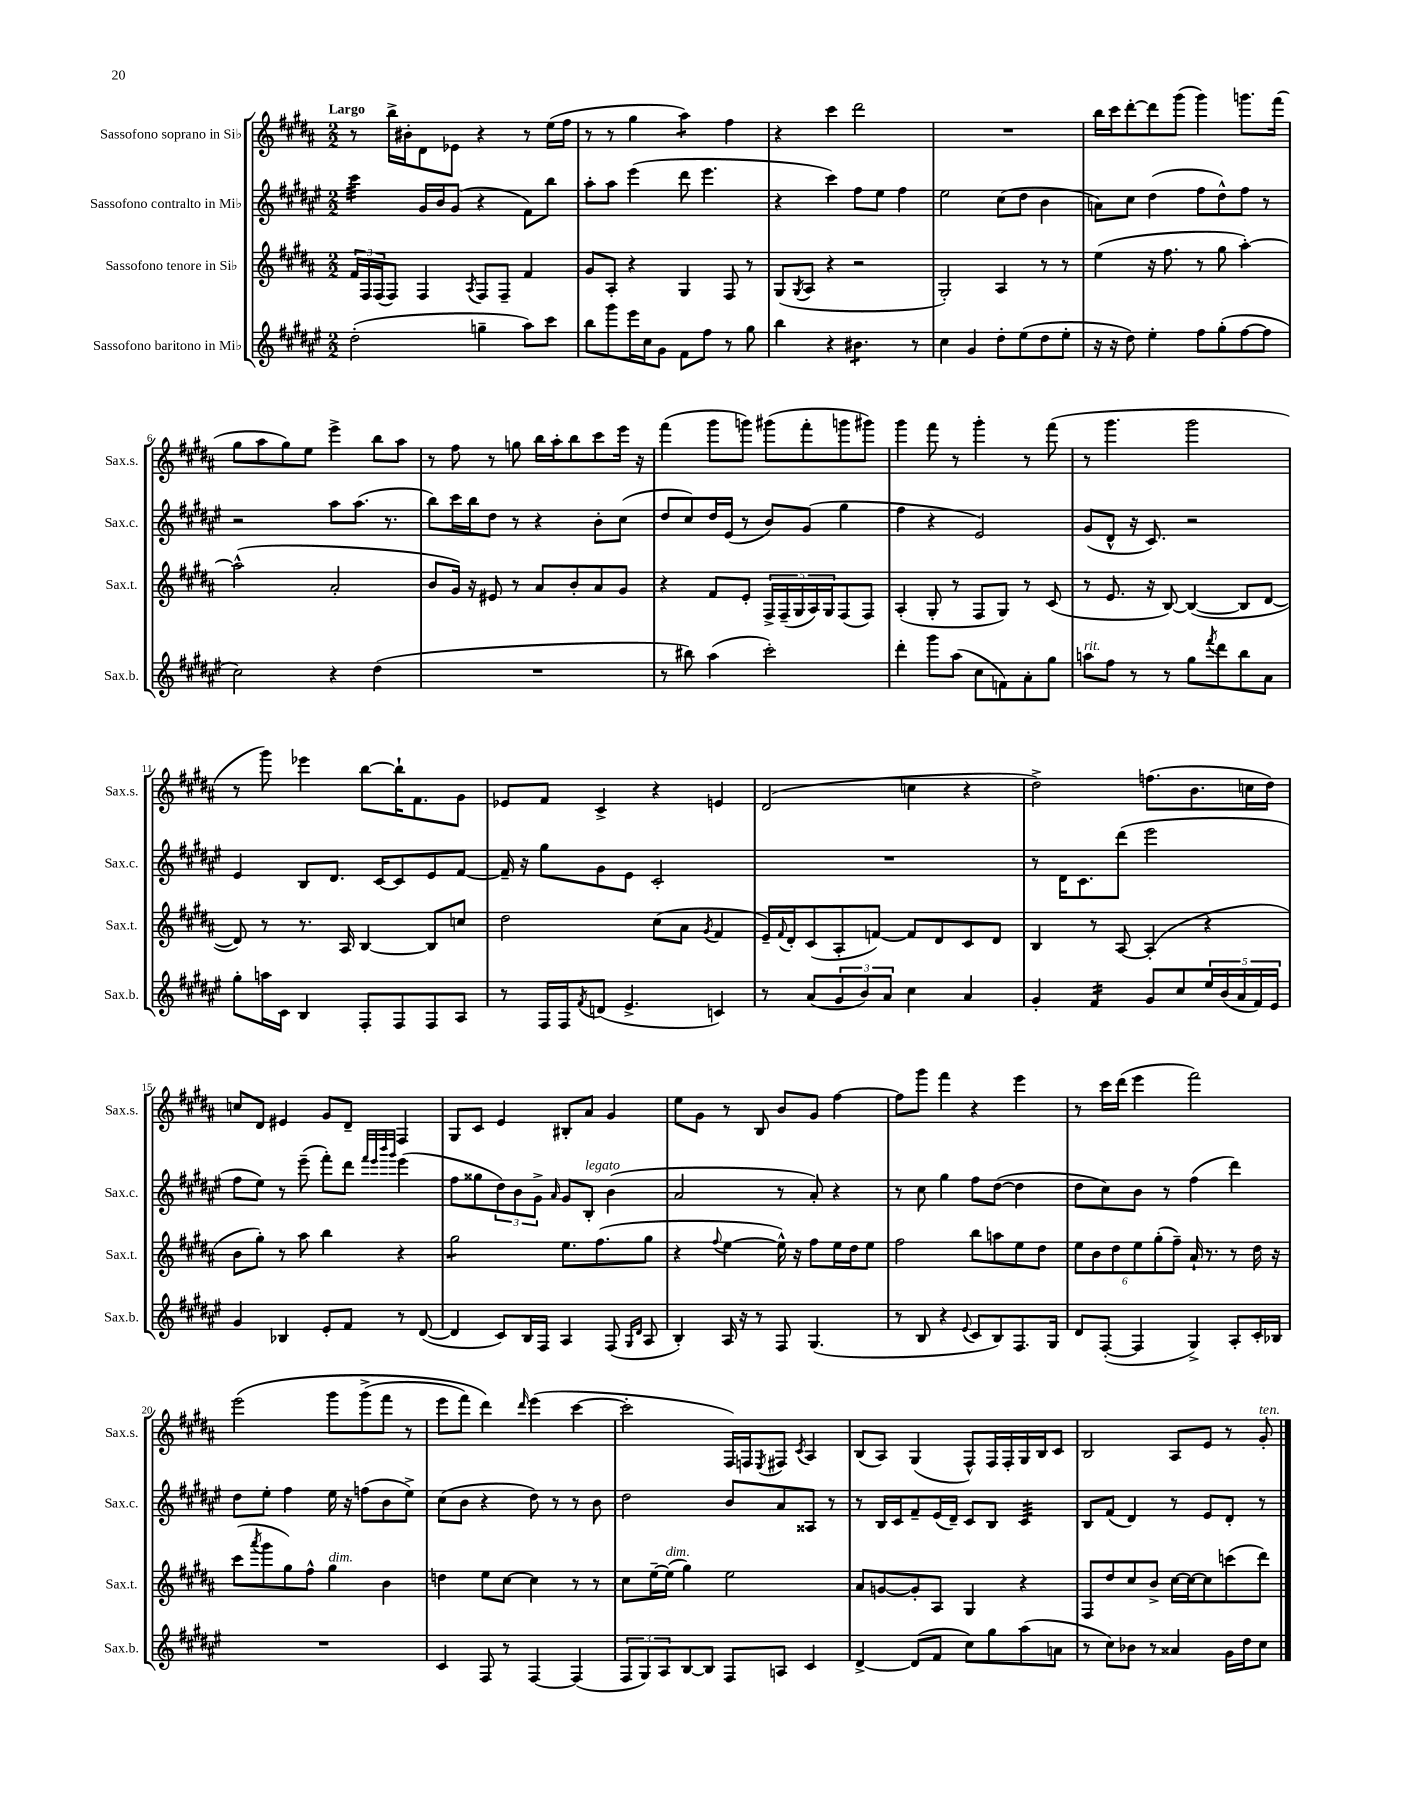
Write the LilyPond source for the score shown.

<<
\new StaffGroup <<
\new Staff = "s0" \with { instrumentName = "Sassofono soprano in Sib" shortInstrumentName = "Sax.s." } {
    \clef treble \key b \major \numericTimeSignature \time 2/2 \tempo "Largo"
    r8 b''16-> bis'16-. dis'8 ees'8 r4 r8 e''16( fis''16 |
    r8 r8 gis''4 ais''4:8) fis''4 |
    r4 cis'''4 dis'''2 |
    R1 |
    b''16 cis'''16 dis'''8~-. dis'''8 gis'''8( gis'''4) g'''8. fis'''16( |
    gis''8 ais''8 gis''8) e''8 e'''4-> b''8 ais''8 |
    r8 fis''8 r8 g''8 b''16 ais''16-. b''8 cis'''8 e'''16 r16 |
    fis'''4( gis'''8 g'''8) gis'''8( fis'''8-. g'''8 gis'''8) |
    gis'''4 fis'''8 r8 gis'''4-. r8 fis'''8( |
    r8 gis'''4. gis'''2 |
    r8 gis'''8) ees'''4 b''8~ b''16-! fis'8. gis'8 |
    ees'8 fis'8 cis'4-> r4 e'4 |
    dis'2( c''4 r4 |
    dis''2->) f''8.( b'8. c''16 dis''16) |
    c''8 dis'8 eis'4 gis'8 dis'8-- fis4 |
    gis8 cis'8 e'4 bis8-. ais'8 gis'4 |
    e''8 gis'8 r8 b8 b'8 gis'8 fis''4~ |
    fis''8 gis'''8 fis'''4 r4 e'''4 |
    r8 cis'''16 dis'''16( e'''4 fis'''2) |
    e'''2\( gis'''8 gis'''8->( fis'''8 r8 |
    e'''8 fis'''8) dis'''4\) \grace { dis'''16 } e'''4( cis'''4~ |
    cis'''2-. fis16) f16 \acciaccatura { e8 } fis8 \acciaccatura { cis'8 } ais4 |
    b8( ais8) gis4( fis8-^) fis16 fis16-. gis16 b16 cis'8 |
    b2 ais8 e'8 r8 gis'8-.^\markup { \italic "ten." } \bar "|." |
}
\new Staff = "s1" \with { instrumentName = "Sassofono contralto in Mib" shortInstrumentName = "Sax.c." } {
    \clef treble \key fis \major \numericTimeSignature \time 2/2
    cis'''4:32 gis'16 b'16 gis'8( r4 fis'8) b''8 |
    ais''8-. ais''8 eis'''4( dis'''8 eis'''4. |
    r4 cis'''4) fis''8 eis''8 fis''4 |
    eis''2 cis''8( dis''8 b'4 |
    a'8) cis''8 dis''4( fis''8 dis''8-^) fis''8 r8 |
    r2 ais''8 ais''8.( r8. |
    b''8) cis'''16 b''16 dis''8 r8 r4 b'8-. cis''8( |
    dis''8 cis''8) dis''16 eis'16( r8 b'8) gis'8( gis''4 |
    fis''4 r4 eis'2) |
    gis'8( dis'8-^ r16 cis'8.) r2 |
    eis'4 b8 dis'8. cis'16~ cis'8 eis'8 fis'8~ |
    fis'16-- r16 gis''8 gis'8 eis'8 cis'2-. |
    R1 |
    r8 dis'16 cis'8. dis'''8( eis'''2 |
    fis''8 eis''8) r8 eis'''8--( fis'''8-.) dis'''8 \grace { fis'''32 eis'''32 b'''32 gis'''32 } eis'''4( |
    fis''8 gisis''8 \tuplet 3/2 { dis''8) b'8 gis'8-> } \grace { ais'16 } gis'8 b8-.^\markup { \italic "legato" } b'4( |
    ais'2 r8 ais'8-.) r4 |
    r8 cis''8 gis''4 fis''8 dis''8~( dis''4 |
    dis''8 cis''8) b'8 r8 fis''4( dis'''4) |
    dis''8 eis''8-. fis''4 eis''16 r16 f''8( b'8 eis''8->) |
    cis''8( b'8 r4 dis''8) r8 r8 b'8 |
    dis''2 b'8 ais'8 aisis8 r8 |
    r8 b16 cis'16 fis'8-- eis'16( dis'16--) cis'8 b8 cis'4:32 |
    b8 fis'8( dis'4) r8 eis'8 dis'8-. r8 \bar "|." |
}
\new Staff = "s2" \with { instrumentName = "Sassofono tenore in Sib" shortInstrumentName = "Sax.t." } {
    \clef treble \key b \major \numericTimeSignature \time 2/2
    \tuplet 3/2 { fis'16 fis16 fis16( } fis8) fis4 \acciaccatura { ais8 } fis8 fis8-- fis'4 |
    gis'8 ais8-. r4 gis4 fis8 r8 |
    gis8( \acciaccatura { gis8 } ais8 r4 r2 |
    gis2-.) ais4 r8 r8 |
    e''4( r16 fis''8. r8 gis''8 ais''4~-.) |
    ais''2-^( ais'2-. |
    b'8 gis'16) r16 eis'8 r8 ais'8 b'8-. ais'8 gis'8 |
    r4 fis'8 e'8-. \tuplet 5/4 { fis16-> fis16--( gis16 ais16) gis16 } fis8( fis8) |
    ais4-.( gis8-. r8 fis8 gis8) r8 cis'8( |
    r8 e'8. r16 b8~) b4~( b8 dis'8~ |
    dis'8) r8 r8. ais16 b4~ b8 c''8 |
    dis''2 cis''8( ais'8 \acciaccatura { gis'8 } fis'4 |
    e'16--) \appoggiatura { fis'8 } dis'16-. cis'8( ais8-. f'8~) f'8 dis'8 cis'8 dis'8 |
    b4 r8 ais8~ ais4-.( r4 |
    b'8 gis''8-.) r8 ais''8 b''4 r4 |
    gis''2:8 e''8. fis''8.( gis''8 |
    r4 \appoggiatura { fis''8 } e''4~ e''16-^) r16 fis''8 e''16 dis''16 e''8 |
    fis''2 b''8 a''8 e''8 dis''8 |
    \tuplet 6/4 { e''8 b'8 dis''8 e''8 gis''8-.( fis''8--) } ais'16-! r8. r8 dis''16 r16 |
    cis'''8( \acciaccatura { ais'''8 } gis'''8 gis''8) fis''8-^ gis''4^\markup { \italic "dim." } b'4 |
    d''4 e''8 cis''8~ cis''4 r8 r8 |
    cis''8 e''16~-- e''16^\markup { \italic "dim." }( gis''4) e''2 |
    ais'8 g'8~ g'8-. ais8 gis4 r4 |
    fis8 dis''8 cis''8 b'8-> cis''16~ cis''16~ cis''8 c'''8( dis'''8) \bar "|." |
}
\new Staff = "s3" \with { instrumentName = "Sassofono baritono in Mib" shortInstrumentName = "Sax.b." } {
    \clef treble \key fis \major \numericTimeSignature \time 2/2
    dis''2-.( g''4-- ais''8) cis'''8 |
    b''8 gis'''8 eis'''16 cis''16 gis'8 fis'8 fis''8 r8 gis''8 |
    b''4 r4 bis'4.:8 r8 |
    cis''4 gis'4 dis''8-. eis''8( dis''8 eis''8-. |
    r16 r16 dis''8) eis''4-. fis''8 gis''8-.( fis''8~ fis''8 |
    cis''2) r4 dis''4( |
    R1 |
    r8 bis''8) ais''4( cis'''2-.) |
    dis'''4-. gis'''8 ais''8( cis''8 f'8) ais'8-. gis''8 |
    a''8^\markup { \italic "rit." } fis''8 r8 r8 gis''8 \acciaccatura { fis'''8 } dis'''8 b''8 ais'8 |
    gis''8-. a''16 cis'16 b4 fis8-. fis8 fis8 ais8 |
    r8 fis16 fis16 \acciaccatura { fis'8 } d'8( eis'4.-> c'4) |
    r8 ais'8( \tuplet 3/2 { gis'8 b'8) ais'8 } cis''4 ais'4 |
    gis'4-. fis'4:16 gis'8 cis''8 \tuplet 5/4 { eis''16 b'16( ais'16 fis'16) eis'16 } |
    gis'4 bes4 eis'8-. fis'8 r8 dis'8~( |
    dis'4 cis'8) b16 fis16 ais4 fis8( \grace { gis16 dis'16 } ais8 |
    b4-.) ais16 r16 r8 fis8 gis4.( |
    r8 b8 r4 \appoggiatura { eis'8 } cis'8 b8) fis8. gis16 |
    dis'8 fis8~-.( fis4 gis4->) ais8-. cis'16-. bes16 |
    R1 |
    cis'4 fis8 r8 fis4~ fis4( |
    \tuplet 3/2 { fis8 gis8) ais8 } b8~ b8 fis8 a8 cis'4 |
    dis'4~-> dis'8( fis'8 cis''8) gis''8 ais''8( a'8 |
    r8 cis''8) bes'8 r8 aisis'4 gis'16 dis''16 cis''8 \bar "|." |
}
>>
>>
